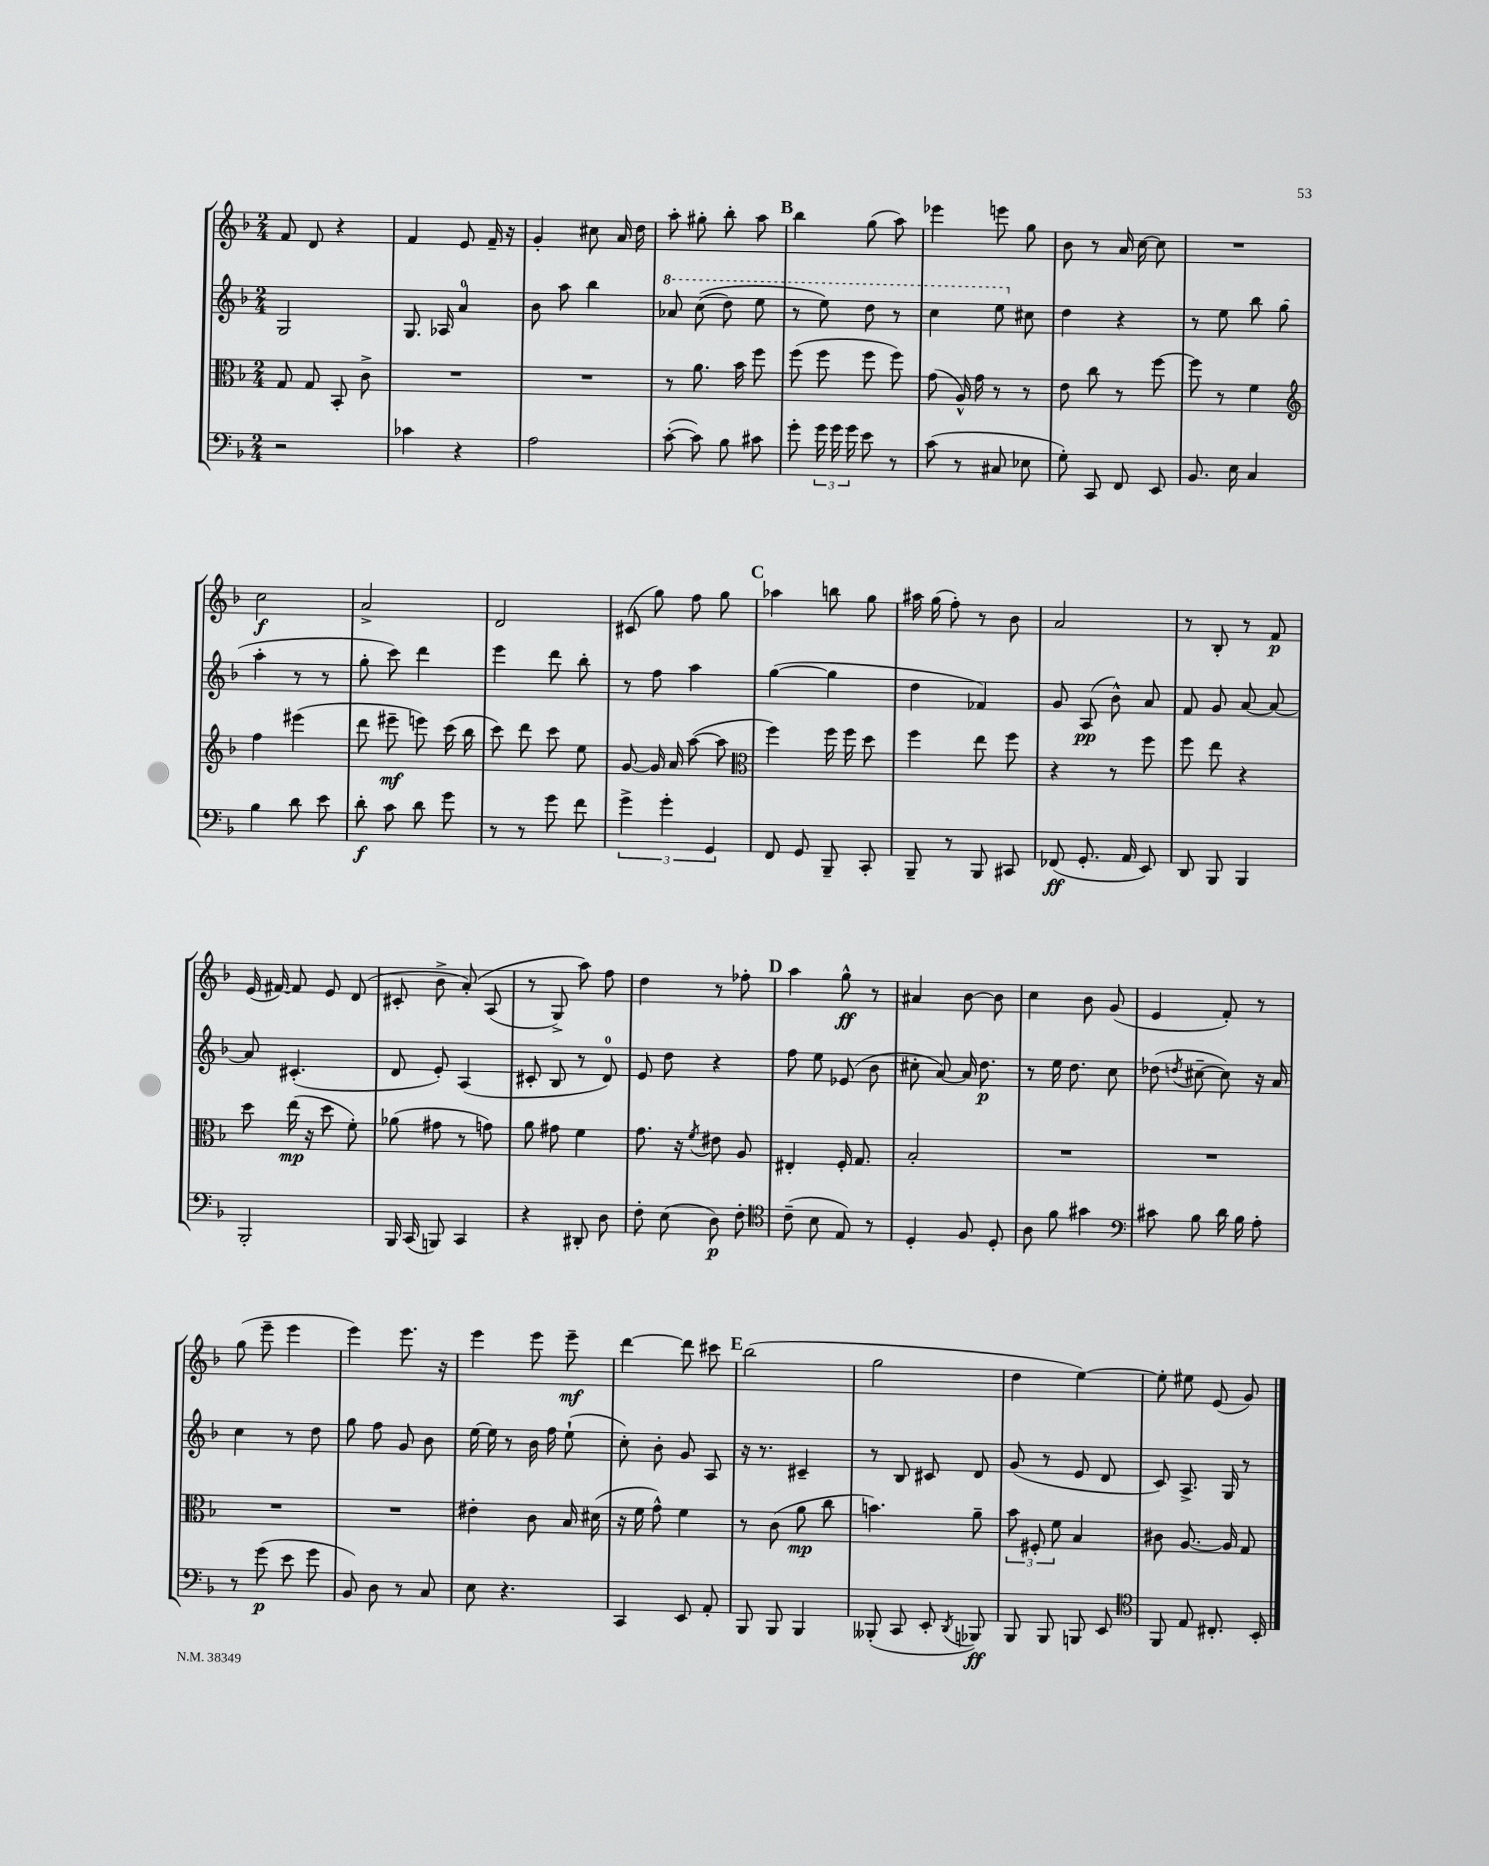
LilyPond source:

<<
\new StaffGroup <<
\new Staff = "s0" {
    \clef treble \key f \major \numericTimeSignature \time 2/4
    \autoBeamOff f'8 d'8 r4 |
    f'4 e'8 f'16-- r16 |
    g'4-. cis''8 a'16 d''16 |
    a''8-. gis''8-. bes''8-. a''8 |
    \mark \markup { \bold "B" } bes''4 g''8( a''8) |
    ees'''4 e'''8 g''8 |
    bes'8 r8 a'16 c''16~ c''8 |
    R2 |
    c''2\f |
    a'2-> |
    d'2 |
    cis'8( g''8) f''8 g''8 |
    \mark \markup { \bold "C" } aes''4 b''8 g''8 |
    ais''16 g''16( f''8-.) r8 bes'8 |
    a'2 |
    r8 bes8-. r8 f'8\p |
    e'16( fis'16~) fis'8 e'8 d'8( |
    cis'8-. bes'8-> a'8-.)\( a8( |
    r8 g8->) a''8\) f''8 |
    d''4 r8 fes''8-. |
    \mark \markup { \bold "D" } a''4 g''8-^\ff r8 |
    ais'4 bes'8~ bes'8 |
    c''4 bes'8 g'8( |
    e'4 f'8-.) r8 |
    g''8( e'''8-- e'''4 |
    e'''4) e'''8. r16 |
    e'''4 e'''8 e'''8--\mf |
    d'''4~ d'''8 cis'''8 |
    \mark \markup { \bold "E" } bes''2( |
    g''2 |
    d''4 e''4~) |
    e''8-. eis''8 e'8( g'8) \bar "|." |
}
\new Staff = "s1" {
    \clef treble \key f \major \numericTimeSignature \time 2/4
    \autoBeamOff g2 |
    g8. aes16 a'4-0 |
    bes'8 a''8 bes''4 |
    \ottava #1 aes''8 c'''8(\( d'''8) e'''8 |
    \mark \markup { \bold "B" } r8 e'''8\) d'''8 r8 |
    c'''4 e'''8 \ottava #0 cis''8 |
    d''4 r4 |
    r8 e''8 bes''8 g''8( |
    a''4-. r8 r8 |
    g''8-. c'''8) d'''4 |
    e'''4 d'''8 bes''8-. |
    r8 f''8 a''4 |
    \mark \markup { \bold "C" } g''4~( g''4 |
    d''4 fes'4) |
    g'8 a8\pp( bes'8-^) a'8 |
    f'8 g'8 a'8~ a'8~ |
    a'8 cis'4.-.( |
    d'8 e'8-.) a4( |
    cis'8-. bes8 r8 d'8-0) |
    e'8 d''8 r4 |
    \mark \markup { \bold "D" } f''8 e''8 ees'8( bes'8 |
    cis''8-. a'8~) a'16 d''8.\p |
    r8 e''16 d''8. c''8 |
    des''8( \acciaccatura { d''8 } cis''8~-- cis''8) r16 a'16 |
    c''4 r8 d''8 |
    g''8 f''8 g'8 bes'8 |
    e''16~ e''16 r8 bes'16 f''16 e''8-!( |
    c''8-.) bes'8-. g'8 a8 |
    \mark \markup { \bold "E" } r16 r8. cis'4-- |
    r8 bes8 cis'8 d'8 |
    g'8( r8 e'8 d'8 |
    c'8) a8.-> g16 r8 \bar "|." |
}
\new Staff = "s2" {
    \clef alto \key f \major \numericTimeSignature \time 2/4
    \autoBeamOff g8 g8 bes,8-. c'8-> |
    R2 |
    R2 |
    r8 a'8. bes'16 f''8 |
    \mark \markup { \bold "B" } f''8( f''8 f''8 f''8) |
    g'8( a16-^) g'16 r8 r8 |
    e'8 c''8 r8 f''8~ |
    f''8 r8 f'4 |
    \clef treble f''4 eis'''4( |
    d'''8 eis'''8--\mf e'''8) c'''16( bes''16 |
    c'''8) d'''8 c'''8 e''8 |
    g'8~ g'16 a'16 a''8~( a''8 |
    \mark \markup { \bold "C" } \clef alto f''4) f''16 f''16 d''8 |
    f''4 e''8 f''8 |
    r4 r8 f''8 |
    f''8 e''8 r4 |
    d''8 e''16\mp( r16 d''8 f'8-.) |
    aes'8( gis'8 r8 g'8) |
    a'8 gis'8 f'4 |
    g'8. r16 \acciaccatura { f'8 } eis'8 a8 |
    \mark \markup { \bold "D" } eis4-. f16-. g8. |
    bes2-. |
    R2 |
    R2 |
    R2 |
    R2 |
    eis'4-. c'8 bes16 dis'16( |
    r16 f'16 g'8-^) f'4 |
    \mark \markup { \bold "E" } r8 c'8( a'8\mp c''8 |
    b'4.) a'8-- |
    \tuplet 3/2 { bes'8 fis8-. f'8 } bes4 |
    cis'8 a8.~ a16 g8 \bar "|." |
}
\new Staff = "s3" {
    \clef bass \key f \major \numericTimeSignature \time 2/4
    \autoBeamOff r2 |
    ces'4 r4 |
    a2 |
    c'8~-.( c'8) bes8 cis'8 |
    \mark \markup { \bold "B" } g'8-. \tuplet 3/2 { g'16 g'16 g'16 } e'8 r8 |
    c'8( r8 cis8 ees8 |
    g8-.) c,8 f,8 e,8 |
    bes,8. e16 c4 |
    bes4 d'8 e'8 |
    d'8-.\f c'8 d'8 g'8 |
    r8 r8 g'8 f'8 |
    \tuplet 3/2 { g'4-> g'4-. g,4 } |
    \mark \markup { \bold "C" } f,8 g,8 bes,,8-- c,8-. |
    bes,,8-- r8 bes,,8 cis,8 |
    fes,8\ff( g,8.-. a,16 e,8) |
    d,8 bes,,8 bes,,4 |
    bes,,2-. |
    bes,,16 c,16( b,,8) c,4 |
    r4 dis,8-. d8 |
    f8-. e8( d8\p) f8-. |
    \mark \markup { \bold "D" } \clef tenor c'8--( bes8 e8) r8 |
    d4-. f8 d8-. |
    a8 f'8 gis'4 |
    \clef bass cis'8 bes8 d'16 bes16 a8-. |
    r8 g'8\p( e'8 g'8 |
    bes,8) d8 r8 c8 |
    e8 r4. |
    c,4 e,8 a,8-. |
    \mark \markup { \bold "E" } bes,,8 bes,,8 bes,,4 |
    beses,,8-.( c,8 e,8-. \acciaccatura { d,8 } bes,,8\ff) |
    bes,,8 bes,,8 b,,8 e,8 |
    \clef tenor f,8 e8 cis8.-. bes,16-. \bar "|." |
}
>>
>>
\layout { \context { \Score \remove "Bar_number_engraver" } }
